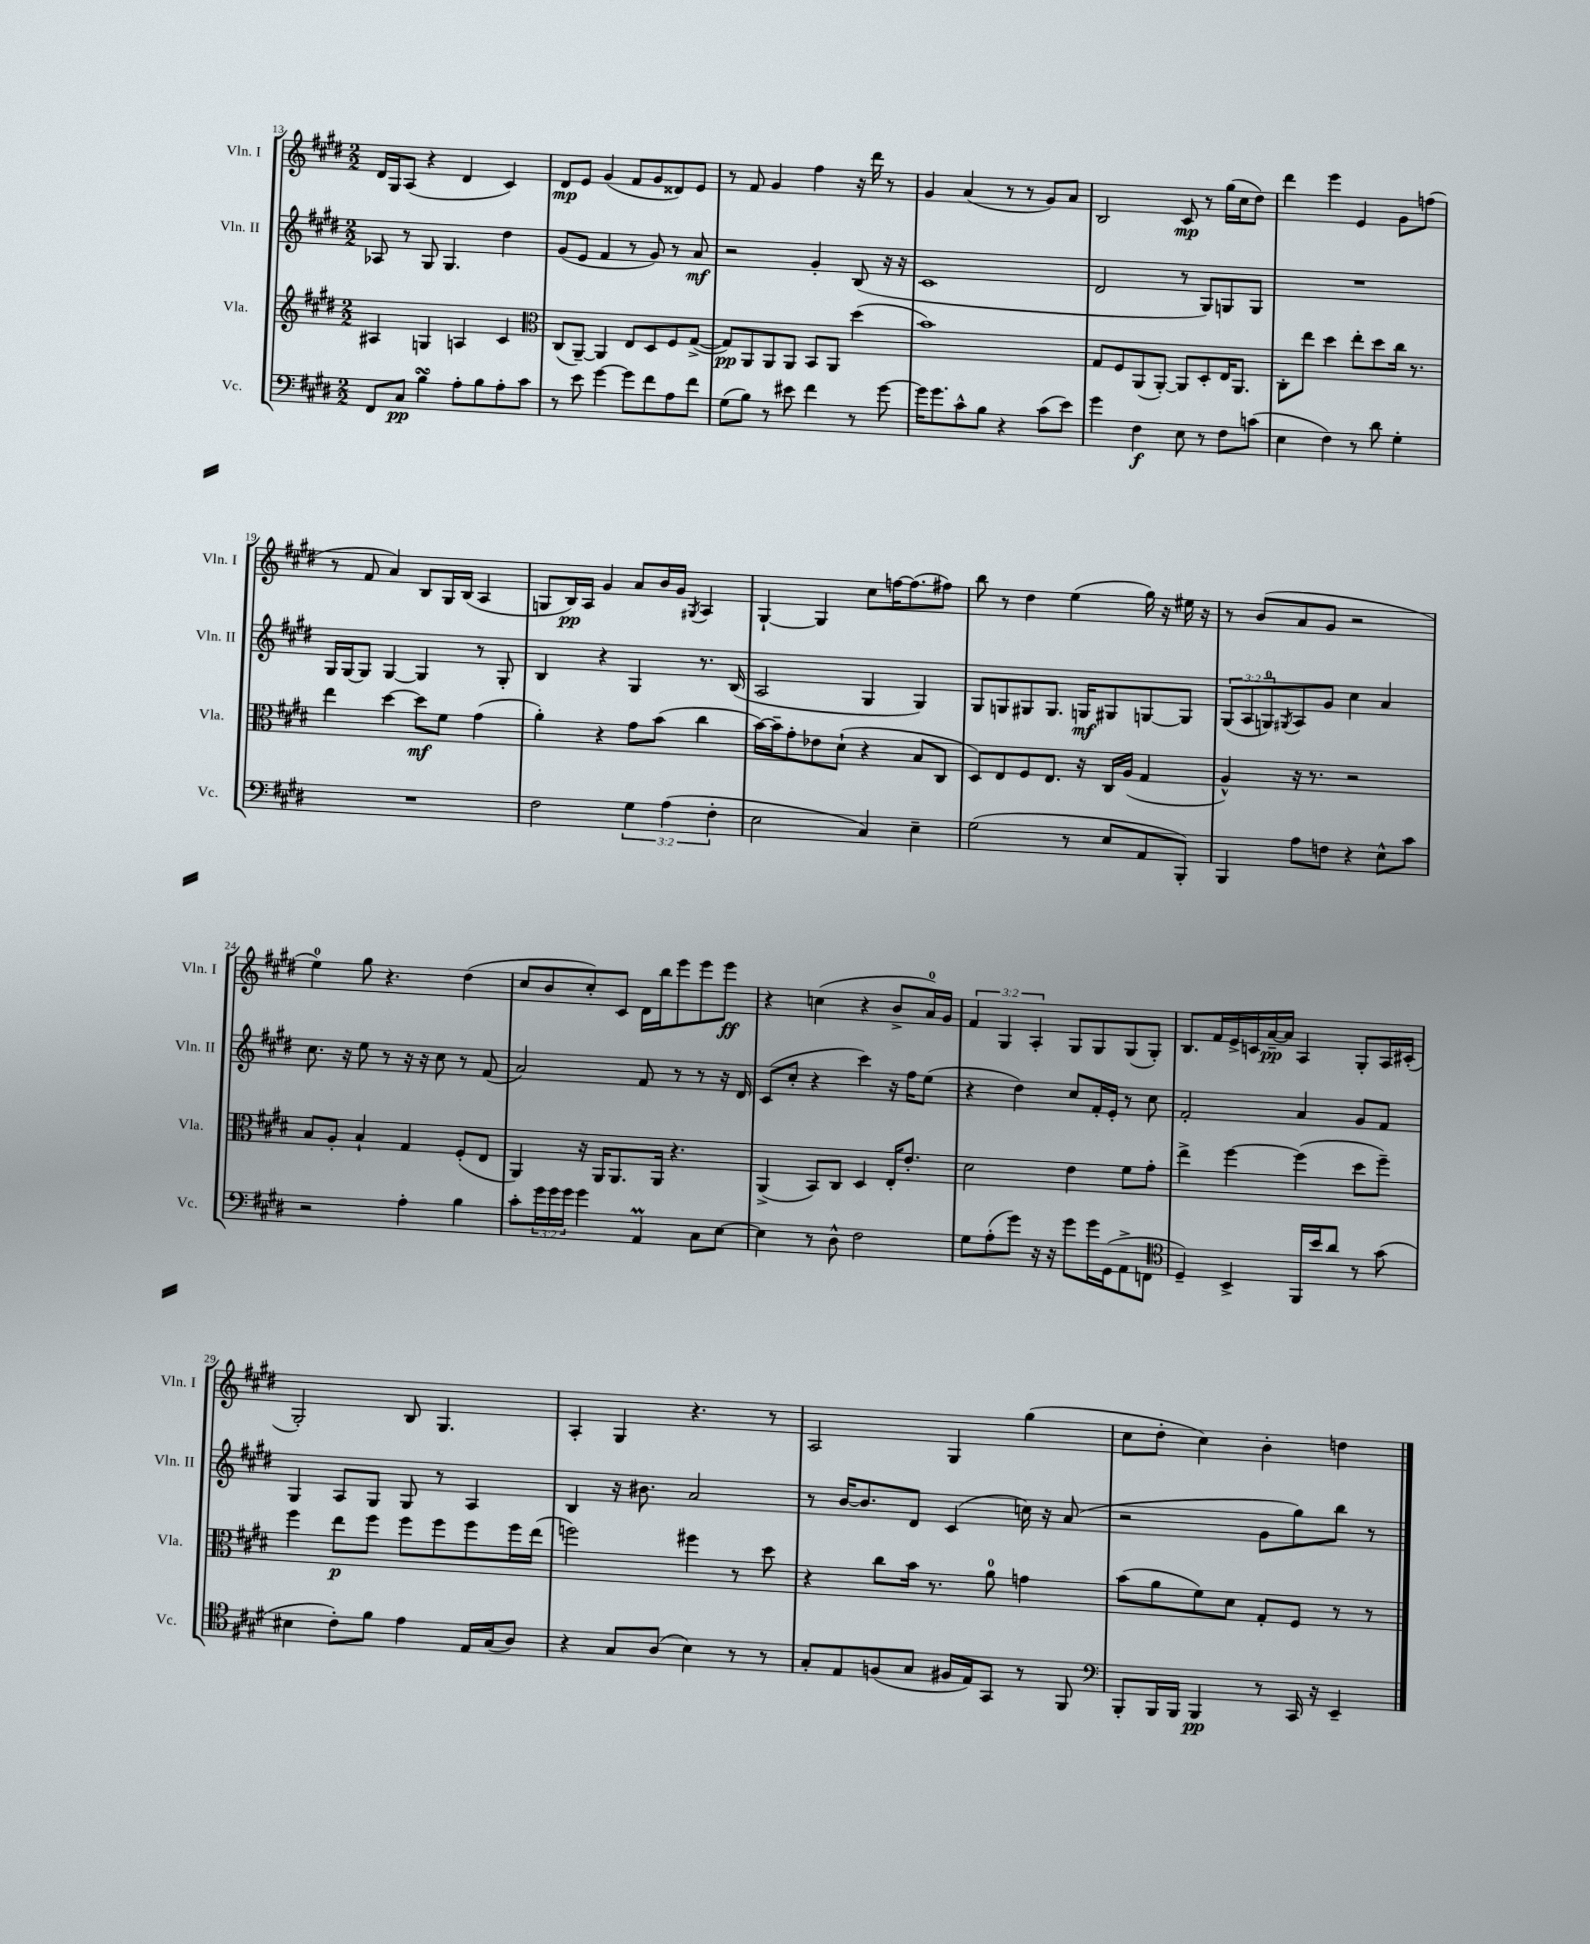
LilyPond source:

<<
\new StaffGroup <<
\new Staff = "s0" \with { instrumentName = "Vln. I" shortInstrumentName = "Vln. I" } {
    \clef treble \key e \major \numericTimeSignature \time 2/2 \override Staff.TupletNumber.text = #tuplet-number::calc-fraction-text
    dis'16 gis16 a8( r4 dis'4 cis'4) |
    dis'8\mp e'8 gis'4( fis'8 gis'8 disis'8) e'8 |
    r8 fis'8 gis'4 fis''4 r16 dis'''16 r8 |
    gis'4 a'4( r8 r8 gis'8) a'8 |
    b2 cis'8\mp r8 gis''16( cis''16 dis''8) |
    dis'''4 e'''4 e'4 gis'8 f''8( |
    r8 fis'8 a'4) b8 gis16 b16( a4 |
    g8 b16\pp) a16 gis'4 a'8 b'16 gis'16 \acciaccatura { gis8 } a4 |
    gis4~-! gis4 cis''8 f''16~ f''8.( fis''8) |
    b''8 r8 dis''4 e''4( gis''16) r16 eis''16 r16 |
    r8 b'8( a'8 gis'8 r2 |
    e''4-0) gis''8 r4. dis''4( |
    cis''8 b'8 cis''8-.) cis'8 dis'16 b''16 e'''8 e'''8 e'''8\ff |
    r4 c''4( r4 b'8-> a'16-0) gis'16 |
    \tuplet 3/2 { fis'4 gis4 a4-. } gis8 gis8 gis8( gis8-.) |
    b8. fis'16 e'16-> c'16 a'16~--\pp a'16 a4 gis8-. a16 cis'16-.( |
    gis2-.) b8 gis4. |
    a4-. gis4 r4. r8 |
    a2 gis4 gis''4( |
    cis''8 dis''8-. cis''4) b'4-. d''4 \bar "|." |
}
\new Staff = "s1" \with { instrumentName = "Vln. II" shortInstrumentName = "Vln. II" } {
    \clef treble \key e \major \numericTimeSignature \time 2/2 \override Staff.TupletNumber.text = #tuplet-number::calc-fraction-text
    aes8 r8 gis8 gis4. dis''4 |
    gis'8( e'8 fis'4 r8 gis'8) r8 a'8\mf |
    r2 gis'4-. b8( r16 r16 |
    cis'1 |
    dis'2 r8 gis8) g8 g8 |
    R1 |
    gis16 gis16~ gis8 gis4~ gis4 r8 gis8-. |
    b4 r4 gis4 r8. b16( |
    a2 gis4 gis4) |
    gis8 g8 gis8 gis8. g16\mf gis8 g8~ g8 |
    \tuplet 3/2 { gis8( a8 g8-0) } \acciaccatura { gis8 } a8 gis'8 cis''4 a'4 |
    cis''8. r16 e''8 r8 r16 r16 cis''8 r8 fis'8( |
    a'2) fis'8 r8 r8 r16 dis'16 |
    cis'8( cis''8-. r4 cis'''4) r16 fis''16 e''8( |
    r4 dis''4) cis''8 fis'16-. e'16-. r8 cis''8 |
    fis'2-. a'4 gis'8 fis'8 |
    gis4 a8 gis8 gis8 r8 a4 |
    b4 r16 bis'8. a'2 |
    r8 b'16~ b'8. dis'8 cis'4( c''16) r16 a'8( |
    r2 gis'8 gis''8) b''8 r8 \bar "|." |
}
\new Staff = "s2" \with { instrumentName = "Vla." shortInstrumentName = "Vla." } {
    \clef treble \key e \major \numericTimeSignature \time 2/2
    ais4 g4 a4 cis'4 |
    \clef alto cis8( a,8~--) a,4 e8 dis8 fis8 gis8~->( |
    gis8\pp) a,8 a,8 a,8 b,8 a,8 dis''4( |
    b'1) |
    gis8 fis8 a,8( a,8~-.) a,8 dis8-. e16 a,8. |
    cis8-. e''8 dis''4 e''8-. dis''8 cis''16 r8. |
    e''4 dis''4~ dis''8\mf fis'8 gis'4( |
    a'4-.) r4 gis'8 b'8( cis''4 |
    b'16~) b'16-- gis'8-. ees'8 dis'8-!( r4 b8 cis8 |
    dis8) e8 fis8 e8. r16 cis16 a16( gis4 |
    a4-^) r16 r8. r2 |
    b8 a8-. b4-! gis4 fis8-.( e8 |
    a,4) r16 a,16 a,8. a,16 r4. |
    a,4->( b,8) cis8 dis4 e16-. e'8.-. |
    dis'2 e'4 fis'8 gis'8-. |
    e''4-> fis''4~ fis''4( dis''8 fis''8--) |
    fis''4 e''8\p fis''8 fis''8 fis''8 fis''8 fis''16 e''16( |
    f''2) fis''4 r8 dis''8 |
    r4 cis''8 b'16 r8. a'8-0 g'4 |
    b'8( a'8 fis'8) dis'8 gis8-. fis8 r8 r8 \bar "|." |
}
\new Staff = "s3" \with { instrumentName = "Vc." shortInstrumentName = "Vc." } {
    \clef bass \key e \major \numericTimeSignature \time 2/2 \override Staff.TupletNumber.text = #tuplet-number::calc-fraction-text
    fis,8 cis8\pp b4\turn a8-. b8 a8-. cis'8 |
    r8 e'8 gis'4~ gis'8 fis'8 a8 fis'8 |
    gis8( b8) r8 eis'8 fis'4 r8 gis'8~ |
    gis'16 gis'8. cis'8-^ b8 r4 cis'8( e'8) |
    gis'4 fis4\f e8 r8 fis8 c'8( |
    e4 fis4) r8 dis'8 gis4-. |
    R1 |
    fis2 \tuplet 3/2 { gis4 a4( fis4-. } |
    e2 cis4) e4-- |
    gis2( r8 e8 a,8 b,,8-.) |
    b,,4 a8 f8 r4 e8-^ cis'8 |
    r2 a4-. b4 |
    cis'8-. \tuplet 3/2 { gis'16 gis'16 gis'16 } gis'4 a,4\prall cis8 e8~ |
    e4 r8 dis8-^ fis2 |
    gis8 a8-.( gis'8) r16 r16 gis'8 gis'16 gis,16( a,8-> f,8 |
    \clef tenor dis4--) b,4-> fis,16 b'16 a'8 r8 gis'8( |
    bis4 cis'8-.) fis'8 e'4 e16 gis16( a8) |
    r4 gis8 a8( b4) r8 r8 |
    gis8-. e8 f8( gis8 fis16 e16) gis,8 r8 fis,8 |
    \clef bass b,,8-. b,,16 b,,16 b,,4\pp r8 cis,16 r16 e,4-- \bar "|." |
}
>>
>>
\layout { \context { \Score currentBarNumber = #13 } }
